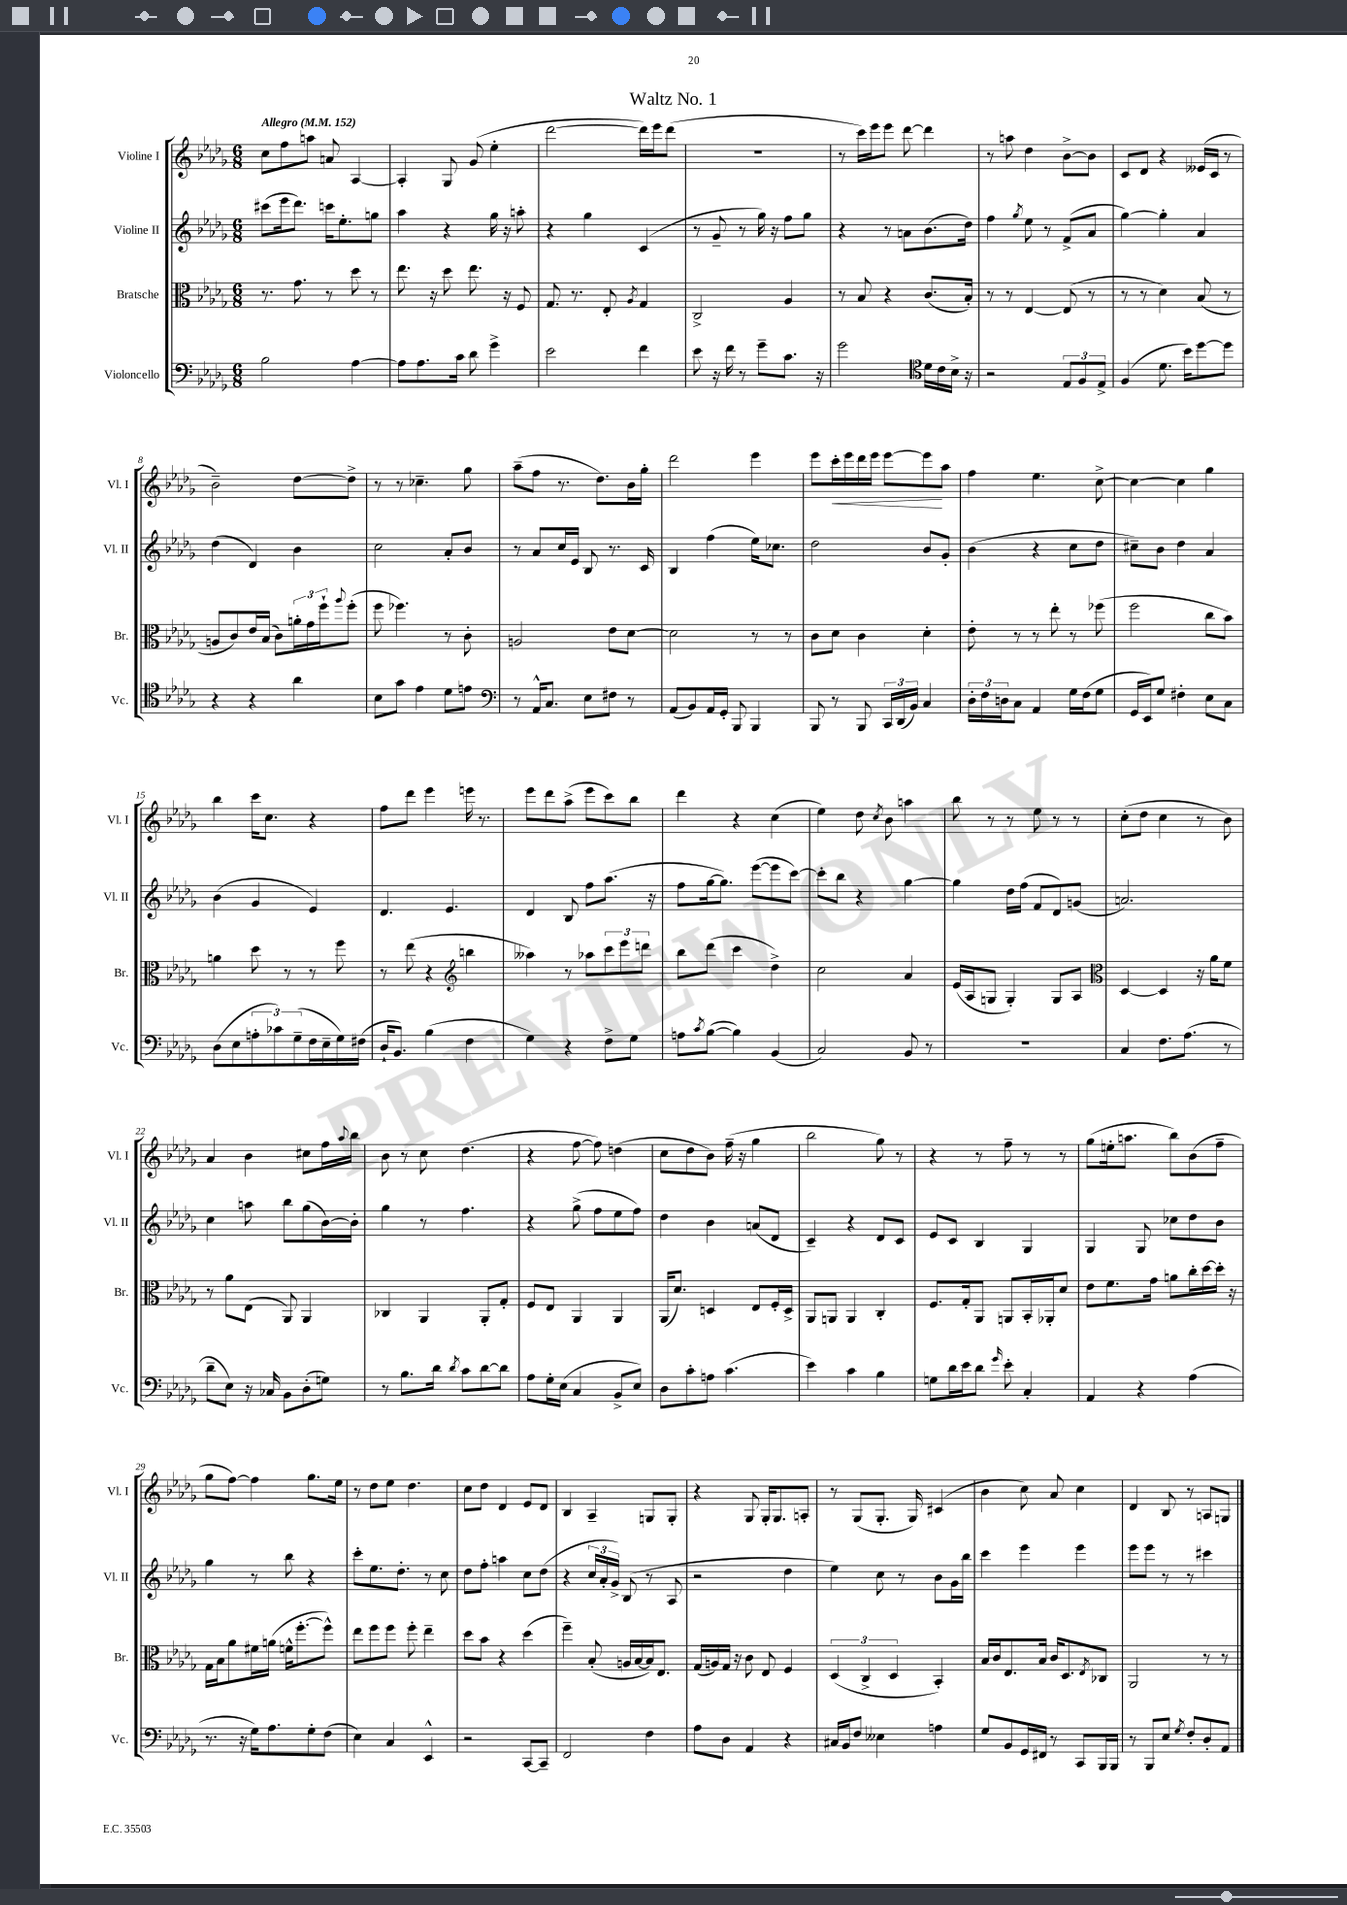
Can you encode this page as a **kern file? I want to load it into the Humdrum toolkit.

**kern	**kern	**kern	**kern
*staff4	*staff3	*staff2	*staff1
*clefF4	*clefC3	*clefG2	*clefG2
*k[b-e-a-d-g-]	*k[b-e-a-d-g-]	*k[b-e-a-d-g-]	*k[b-e-a-d-g-]
*M6/8	*M6/8	*M6/8	*M6/8
*MM152	*MM152	*MM152	*MM152
2B-	8.r	(8ccc#	8cc
.	.	16eee-	8ff
.	8.g-	8.ddd-)	.
.	.	.	8aa
.	8r	16ccc	8a
.	.	8.ee-'	.
[4A-	8dd-	.	[4A-
.	8r	8gg	.
=	=	=	=
8A-]	8.ee-	4aa-	4A-']
8.A-	.	.	.
.	16r	.	.
.	8dd-	4r	8G-
16c	.	.	.
8d-	8.ee-	.	(8g-
4g-^	.	16gg-	4ee-'
.	16r	16r	.
.	8F	8aa'	.
=	=	=	=
2e-	8.G-	4r	[2ddd-
.	8.r	.	.
.	.	4gg-	.
.	8E-'	.	.
.	8qA-	.	.
4f	4G-	(4c	16ddd-])
.	.	.	16eee-
.	.	.	(8ddd-
=	=	=	=
8e-	2C^	8r	2.r
16r	.	8g-~	.
16f	.	.	.
8r	.	8r	.
8g-~	.	16gg-)	.
.	.	16r	.
8.c	4A-	8ff	.
.	.	8gg-	.
16r	.	.	.
=	=	=	=
2g-	8r	4r	8r
.	8B-	.	16ccc)
.	.	.	16eee-
.	4r	8r	8eee-
.	.	8a	[8ddd-
*clefC4	*	*	*
16d-	(8.c	(8.b-	4ddd-]
16c	.	.	.
16B-^	.	.	.
16r	16B-')	16dd-)	.
=	=	=	=
2r	8r	4ff	8r
.	8r	.	8aa
.	.	8qgg-	.
.	[4E-	8ee-	4dd-
.	.	8r	.
12E-	(8E-]	(8f^	[8b-^
12F	.	.	.
.	8r	8a-	8b-]
12E-^	.	.	.
=	=	=	=
(4F	8r	[4gg-)	8c
.	8r	.	8d-
8.d-	4d-)	4gg-']	4r
16b-)	.	.	.
[8dd-	(8B-	4a-	(16e--
.	.	.	16c
8dd-]	8r	.	8r
=	=	=	=
4r	8A	(4dd-	2b-~)
.	8c)	.	.
4r	16e-	4d-)	.
.	(16B-	.	.
.	8c)	.	.
4a-	24a'	4b-	[8dd-
.	24g-	.	.
.	24ff`	.	.
.	8qqaa-	.	.
.	(8ff'	.	8dd-^]
=	=	=	=
8B-	8ff	2cc	8r
8g-	4.ff-)	.	8r
4e-	.	.	4.cc-~
8d-	8r	8a-'	.
8e	8c'	8b-	8gg-
=	=	=	=
*clefF4	*	*	*
8r	2A	8r	(8aa-~
16AA-^^	.	8a-	8ff
8.C	.	.	.
.	.	16cc	8.r
.	.	16e-	.
8E-	.	8B-	.
.	.	.	8.dd-)
8F#	8e-	8.r	.
8r	[8d-	.	16b-
.	.	16c	16gg-'
=	=	=	=
(8AA-	2d-]	4B-	2ddd-
8BB-)	.	.	.
16AA-	.	(4ff	.
16GG-'	.	.	.
8BBB-	.	.	.
4BBB-	8r	16ee-)	4eee-
.	.	8.cc-	.
.	8r	.	.
=	=	=	=
8BBB-	8c	2dd-	8eee-
8r	8d-	.	16ccc'
.	.	.	16eee-
8BBB-	4c	.	16ddd-
.	.	.	16eee-
24CC	.	.	[8eee-
(24DD-	.	.	.
24BB-)	.	.	.
4C	4d-'	8b-	8eee-]
.	.	8g-'	8aa-
=	=	=	=
24D-'	8e-'	(4b-	4ff
24F	.	.	.
24D	.	.	.
8C	8r	.	.
4AA-	8r	4r	4.ee-
.	8ee-'	.	.
16G-	8r	8cc	.
(16F	.	.	.
8G-	(8ff-	8dd-	[8cc^
=	=	=	=
16GG-	2ff	8cc#~)	4cc_
16EE-)	.	.	.
8G-	.	8b-	.
4F#'	.	4dd-	4cc]
8E-	8cc	4a-	4gg-
8C	8b-)	.	.
=	=	=	=
(8D-	4a	(4b-	4bb-
8E-	.	.	.
12A'	8dd-	4g-	16ccc
.	.	.	8.cc
12c-)	.	.	.
.	8r	.	.
(12G-~	.	.	.
16F	8r	4e-)	4r
16E-~	.	.	.
16G-)	8ff	.	.
(16F#	.	.	.
=	=	=	=
16D-`	8r	4.d-	8ff
8.BB-)	.	.	.
.	(8ee-	.	8ddd-
(4B-	4r	.	4eee-
.	.	4.e-	.
*	*clefG2	*	*
4F	4bb	.	16eee
.	.	.	8.r
=	=	=	=
4G-)	4aa--)	4d-	8eee-
.	.	.	8ddd-
4r	8r	8B-	(8aa-^
.	8aa-	8ff	8eee-
8F^	12ccc	(8.aa-	8ccc)
.	12eee-	.	.
8G-	.	.	8bb-
.	12ddd	.	.
.	.	16r	.
=	=	=	=
8A	8bb-	8ff	4ddd-
8qc	.	.	.
([8B-	(8ddd-	[16gg-	.
.	.	8.gg-])	.
4B-])	4ccc	.	4r
.	.	([8eee-	.
(4BB-	4dd-^)	8eee-]	(4cc
.	.	[8ccc)	.
=	=	=	=
2C)	2cc	8ccc']	4ee-)
.	.	8bb-	.
.	.	4r	8dd-
.	.	.	8qcc
.	.	.	8b-
8BB-	4a-	[4gg-	4aa
8r	.	.	.
=	=	=	=
2.r	(16e-	4gg-]	8bb-
.	16A-	.	.
.	8G	.	8r
.	4G')	16dd-	8r
.	.	(16ff	.
.	.	8f	8ee-
.	8G	8d-)	8r
.	8A-	(8g	8r
=	=	=	=
*	*clefC3	*	*
4C	[4D-	2.a)	(8cc'
.	.	.	8dd-
8.F	4D-]	.	4cc
(8.A-	.	.	.
.	16r	.	8r
.	16a-	.	.
8r	8f	.	8b-)
=	=	=	=
8d-~	8r	4cc	4a-
8E-)	8a-	.	.
16r	(8E-	8aa	4b-
16C-	.	.	.
8BB-	8AA-)	8bb-	.
(8D-'	4AA-	(8gg-	8cc#
8G)	.	[16b-)	16ff
.	.	.	8qqaa-
.	.	16b-']	16bb-
=	=	=	=
8r	4C-	4gg-	8b-
8.B-	.	.	8r
.	4AA-	8r	8cc
16d-	.	.	.
8qd-	.	.	.
8c	.	4.ff	(4.dd-
[8d-	8AA-'	.	.
8d-]	8G-'	.	.
=	=	=	=
8A-	8F	4r	4r
16G-'	8E-	.	.
(16E-	.	.	.
4C	4AA-	(8gg-^	[8ff
.	.	8ff	8ff])
8BB-^	4AA-	8ee-	(4dd
8E-)	.	8ff)	.
=	=	=	=
8D-	(16AA-	4dd-	8cc
.	8.d-)	.	.
8c'	.	.	8dd-
8A	4D	4b-	8b-)
(4.c	.	.	(16ff~
.	.	.	16r
.	8E-	(8a	4gg-
.	16F'	8d-	.
.	16D^	.	.
=	=	=	=
4e-)	8AA-	4c~)	2bb-
.	8AA	.	.
4c	4AA	4r	.
4B-	4C'	8d-	8gg-)
.	.	8c	8r
=	=	=	=
8G	8.F	8e-	4r
16d-	.	8c	.
16e-	16G-'	.	.
8d-	8AA-	4B-	8r
16qqg-	.	.	.
8e-'	8AA	.	8ff~
4C'	16BB-'	4G-	8r
.	16AA-'	.	.
.	8d-	.	8r
=	=	=	=
4AA-	8e-	4G-	(8gg-
.	8.f	.	16ee'
.	.	.	8.aa
4r	.	8G-	.
.	16g-	.	.
.	8a	8cc-	8bb-)
(4A-	16cc'	8dd-	(8b-
.	[16dd-	.	.
.	16dd-']	8b-	8ff~
.	16r	.	.
=	=	=	=
8.r	16G-	4gg-	8gg-
.	16B-	.	.
.	8a-	.	[8ff)
16r	.	.	.
16G-)	16f#	8r	4ff]
8.A-	(16a	.	.
.	16f^^	8bb-	.
.	[8.ff'	.	.
8G-'	.	4r	8.gg-
(8F	8ff^^])	.	.
.	.	.	16ee-
=	=	=	=
4E-)	8ee-	8ccc'	8r
.	8ff	8.ee-	8dd-
4C	8ff	.	8ee-
.	.	8.dd-'	.
.	8ff'	.	4.dd-
4EE-^^	4ee-~	8r	.
.	.	8cc	.
=	=	=	=
2r	8dd-	8dd-	8cc
.	8b-	8ff'	8dd-
.	4r	4aa	4d-
[8CC	(4dd-	8cc	8e-
8CC~]	.	(8dd-	8d-
=	=	=	=
2FF	4ff~)	4r	4B-
.	(8B-'	24cc	4A-~
.	.	24a-'	.
.	.	24g-^)	.
.	16A	(8B-	.
.	[16B-	.	.
4F	16B-])	8r	8G
.	8.E-	.	.
.	.	8A-	8G'
=	=	=	=
8A-	(16G-	2r	4r
.	16A)	.	.
8D-	16G-	.	.
.	16r	.	.
4AA-	8c	.	8G-
.	8E-	.	16G-'
.	.	.	8.G-
4r	4F	4dd-	.
.	.	.	8A'
=	=	=	=
16C#	(6D-	4ee-)	8r
16BB-	.	.	.
8F	.	.	(8G-
.	6C^	.	.
4E--	.	8cc	8.G-'
.	6D-	.	.
.	.	8r	.
.	.	.	16G-)
4A	4BB-')	8b-	(4c#
.	.	16g-	.
.	.	16bb-	.
=	=	=	=
8G-	16B-	4ccc	4b-
.	16c	.	.
8BB-	8.E-	.	.
16GG-	.	4eee-	8cc)
16FF#	16B-	.	.
8r	16c	.	8a-
.	8.D-	.	.
8CC	.	4eee-	4cc
.	8qE-	.	.
16BBB-	8C-	.	.
16BBB-	.	.	.
=	=	=	=
8r	2AA-	8eee-	4d-
8BBB-	.	8eee-	.
8E-	.	8r	8B-
8qG-	.	.	.
8F'	.	8r	8r
8D-'	8r	4ccc#	8A
8AA-	8r	.	8G
==	==	==	==
*-	*-	*-	*-
